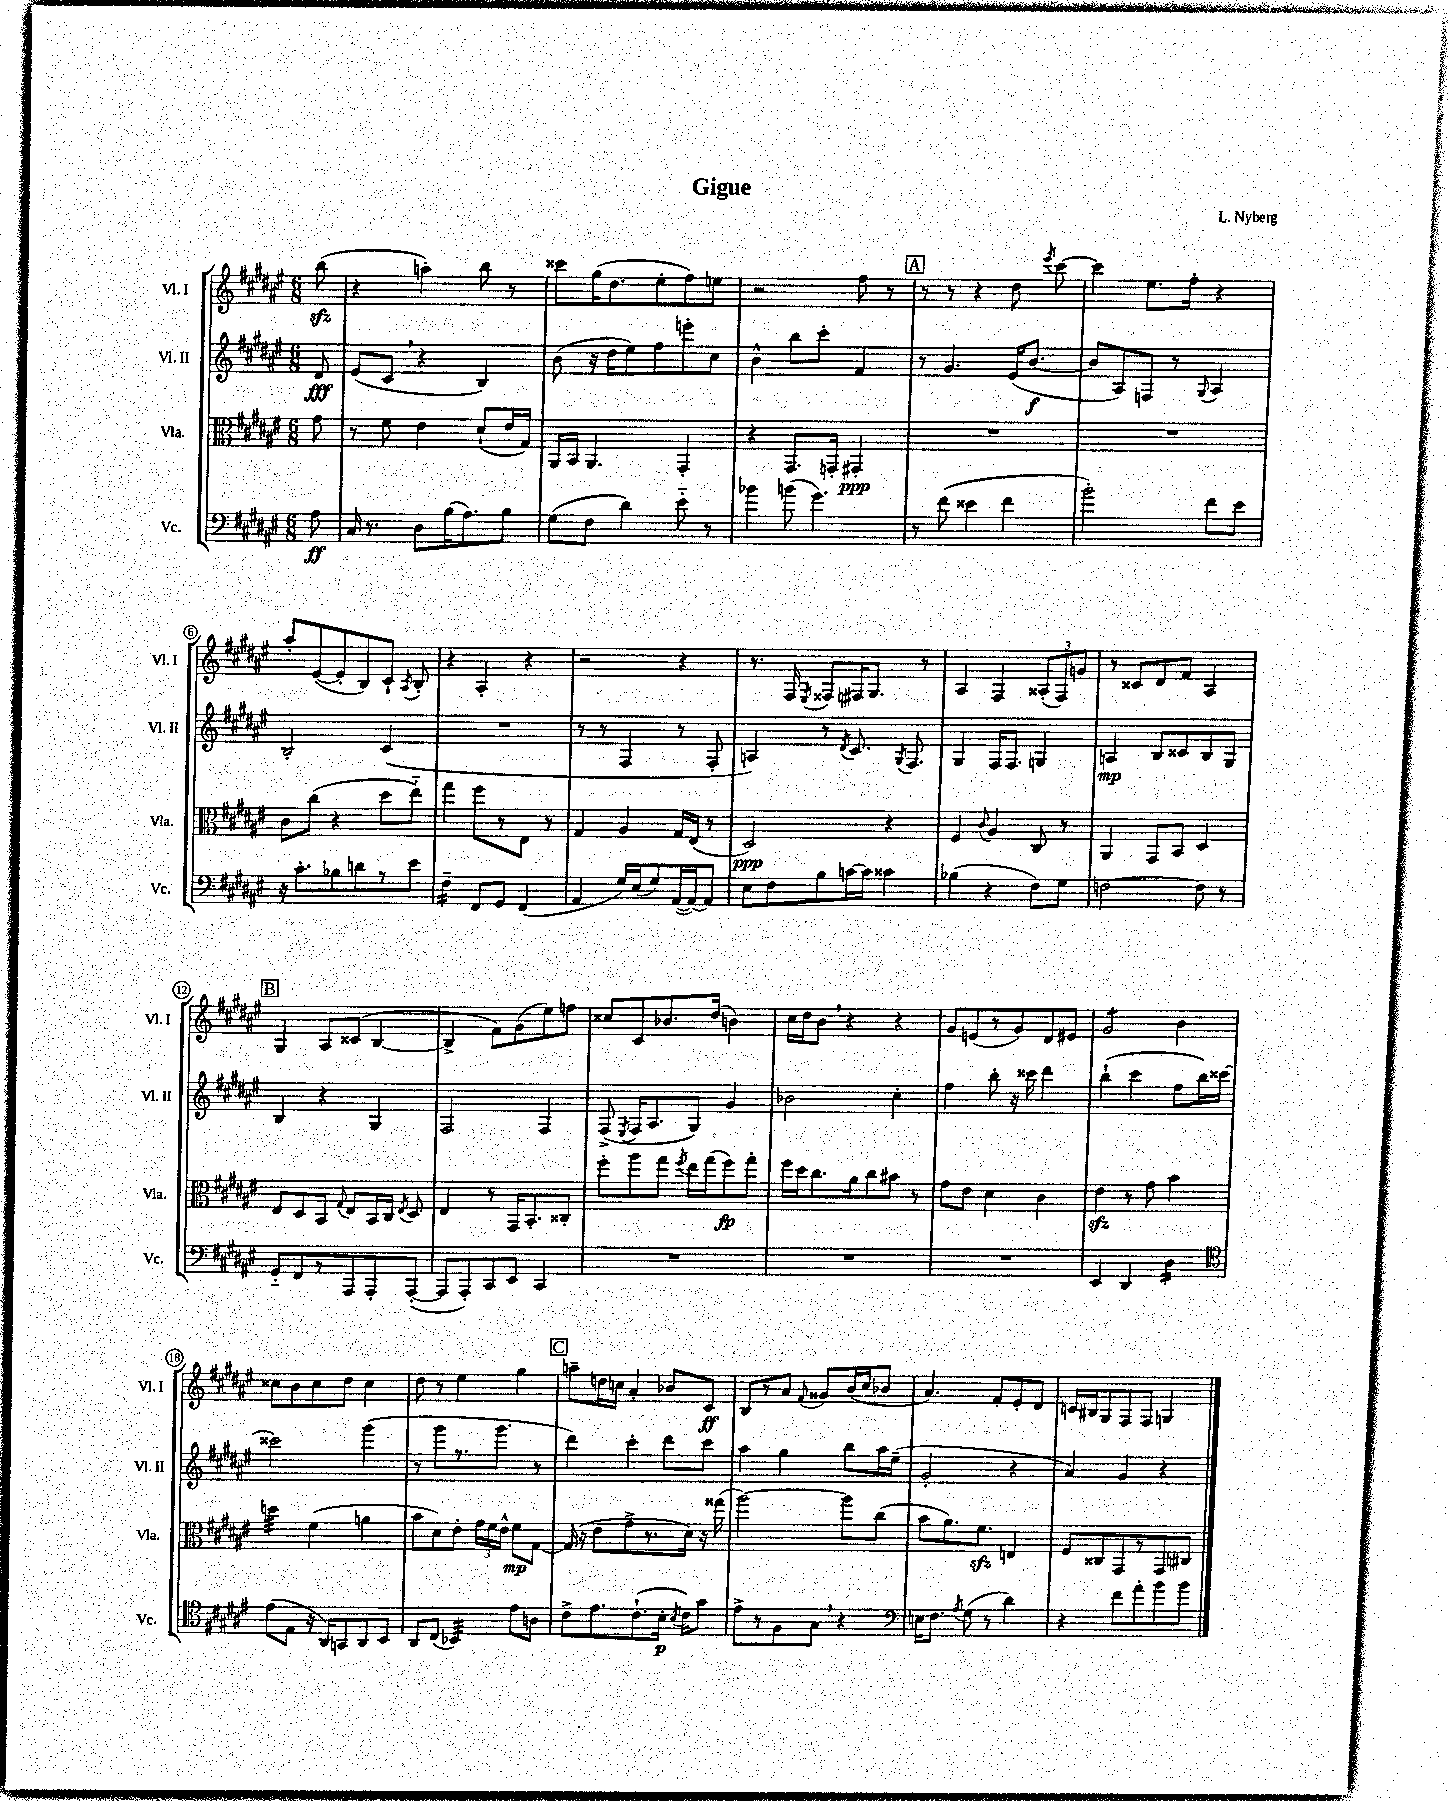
\header { title = "Gigue" composer = "L. Nyberg" }
<<
\new StaffGroup <<
\new Staff = "s0" \with { instrumentName = "Vl. I" shortInstrumentName = "Vl. I" } {
    \clef treble \key fis \major \numericTimeSignature \time 6/8 \partial 8
    \autoBeamOff b''8\sfz( |
    r4 a''4-.) b''8 r8 |
    cisis'''8[ gis''16( dis''8. eis''8-. fis''8) e''8] |
    r2 fis''8 r8 |
    \mark \markup { \box "A" } r8 r8 r4 dis''8 \acciaccatura { eis'''8 } cis'''8~ |
    cis'''4 eis''8.[ fis''16]-. r4 |
    ais''8[-. eis'8~( eis'8-. b8) cis'8]-! \acciaccatura { ais8 } b8-. |
    r4 ais4-. r4 |
    r2 r4 |
    r8. fis16 \acciaccatura { eis8 } fisis8[ fis16 gis8.] r8 |
    ais4 fis4 \tuplet 3/2 { aisis8[-.( fis8) g'8] } |
    r8 cisis'8[ dis'8 fis'8] ais4 |
    \mark \markup { \box "B" } gis4 ais8[ cisis'8]( b4~ |
    b4-> fis'8[) gis'8( eis''8) f''8] |
    cisis''8[ cis'8 bes'8. dis''16]( b'4) |
    cis''16[ dis''16 b'8] \breathe r4 r4 |
    gis'8[ e'8( r8 gis'8) dis'8 eis'8] |
    gis'2:8 b'4 |
    cisis''8[ b'8 cisis''8 dis''8] cisis''4 |
    dis''8 r8 eis''4 gis''4 |
    \mark \markup { \box "C" } a''8[-- d''16 c''16] ais'4-. bes'8[ cis'8]\ff |
    b8[ r8 ais'8] \appoggiatura { fis'8 } gisis'8[ b'16( cis''16 bes'8] |
    ais'4.) fis'8[-. eis'8-. dis'8] |
    c'16[ bis16 gis8 fis8 fis8] g4 \bar "|." |
}
\new Staff = "s1" \with { instrumentName = "Vl. II" shortInstrumentName = "Vl. II" } {
    \clef treble \key fis \major \numericTimeSignature \time 6/8 \partial 8
    \autoBeamOff dis'8\fff |
    eis'8[( cis'8] \breathe r4 b4) |
    b'8( r16 dis''16[ eis''8) fis''8 e'''8-. cis''8] |
    b'4-^ b''8[ cis'''8]-. fis'4 |
    \mark \markup { \box "A" } r8 gis'4. eis'16[( b'8.]~\f |
    b'8[ ais8) f8] r8 \appoggiatura { gis8 } ais4 |
    b2-. cis'4( |
    R2. |
    r8 r8 fis4 r8 fis8-. |
    a4) r8 \acciaccatura { dis'8 } cis'8. \acciaccatura { gis8 } fis8. |
    gis4 fis16[ fis8.] g4 |
    a4\mp b8[ cisis'8 b8 gis8] |
    \mark \markup { \box "B" } b4 r4 gis4 |
    fis2 fis4 |
    fis8->( \acciaccatura { eis8 } fis16[ ais8. gis8]) gis'4 |
    bes'2 cis''4-. |
    fis''4 b''8-. r16 cisis'''16 dis'''4 |
    b''4-!( cis'''4 fis''8[ b''16) cisis'''16]~ |
    cisis'''2 gis'''4( |
    r8 gis'''8[ r8. gis'''8.] r8 |
    \mark \markup { \box "C" } dis'''4) cis'''4-. dis'''8[ cis'''8] |
    ais''4 gis''4 b''8[ ais''16 eis''16]--( |
    gis'2-. r4 |
    ais'4) gis'4 r4 \bar "|." |
}
\new Staff = "s2" \with { instrumentName = "Vla." shortInstrumentName = "Vla." } {
    \clef alto \key fis \major \numericTimeSignature \time 6/8 \partial 8
    \autoBeamOff gis'8 |
    r8 fis'8 eis'4 dis'8[-!( eis'16 gis16]) |
    ais,16[ b,16] ais,4. gis,4-. |
    r4 gis,8.[ g,16]-. gis,4-.\ppp |
    \mark \markup { \box "A" } R2. |
    R2. |
    cis'8[ cis''8]( r4 dis''8[ eis''8]-_) |
    gis''4 fis''8[ r8 eis8] r8 |
    gis4 ais4 gis16[ eis16]( r8 |
    dis2\ppp) r4 |
    fis4 \appoggiatura { cis'8 } ais4 cis8 r8 |
    ais,4 gis,8[ b,8] dis4 |
    \mark \markup { \box "B" } eis8[ dis8 b,8] \appoggiatura { gis8 } eis8[ b,16 cis16] \acciaccatura { eis8 } dis8 |
    eis4 r8 gis,16[ b,8.-. cisis8]-. |
    fis''8[-. ais''8 gis''8] \acciaccatura { fis''8 } eis''16[ gis''16( fis''8\fp) gis''8]-. |
    fis''16[ dis''16 cis''8. ais'16 cis''8 bis'8] r8 |
    gis'8[ eis'8] dis'4 cis'4 |
    eis'4\sfz r8 gis'8 b'4 |
    d''4:32 fis'4( a'4 |
    b'8[ dis'8) eis'8]-. \tuplet 3/2 { gis'16[ fis'16 eis'16]-^ } fis'8[\mp gis8]~ |
    \mark \markup { \box "C" } gis16( r16 eis'8[ gis'8-> r8. dis'16]) r16 gisis''16( |
    ais''2~) ais''8[ cis''8]( |
    b'8[ ais'8.) fis'8.]\sfz e4 |
    fis8[ cisis8 gis,8 r8 gis,8 cis8] \bar "|." |
}
\new Staff = "s3" \with { instrumentName = "Vc." shortInstrumentName = "Vc." } {
    \clef bass \key fis \major \numericTimeSignature \time 6/8 \partial 8
    \autoBeamOff ais8\ff |
    cis16 r8. dis8[ b16( ais8.) b8] |
    gis8[( fis8] dis'4) eis'8-_ r8 |
    bes'4 b'8( gis'4.) |
    \mark \markup { \box "A" } r8 fis'8( eisis'4 fis'4 |
    b'2-.) fis'8[ eis'8] |
    r16 cis'8.[-. bes8 d'8 r8 eis'8] |
    fis4:16-- fis,8[ gis,8] fis,4( |
    ais,4 gis16[) eis16( gis8) ais,16~( ais,16~) ais,8] |
    eis8[ fis8 b8 c'16~ c'16] cisis'4 |
    bes4( r4 fis8[) gis8] |
    f2~ f8 r8 |
    \mark \markup { \box "B" } gis,8[-_ fis,8 r8 ais,,8 ais,,8-. ais,,8]~-.( |
    ais,,8[ ais,,8-.) cis,8 eis,8] cis,4 |
    R2. |
    R2. |
    R2. |
    eis,4 dis,4 dis4:16 |
    \clef tenor eis'8[( eis8] r16 ais,16[) g,8 ais,8 b,8] |
    ais,8[ cis8]( bes,4:32) eis'8[ a8] |
    \mark \markup { \box "C" } cis'8[-> eis'8. cis'8.-!( b16]-.\p \acciaccatura { b8 } cis'16[) gis'8] |
    eis'8[-> r8 fis8 gis8] \breathe r4 |
    \clef bass e16[ fis8.] \acciaccatura { ais8 } gis8( r8 dis'4) |
    r4 fis'8[ ais'8-. b'8 b'8] \bar "|." |
}
>>
>>
\layout { \context { \Score \override BarNumber.stencil = #(make-stencil-circler 0.1 0.3 ly:text-interface::print) } }
